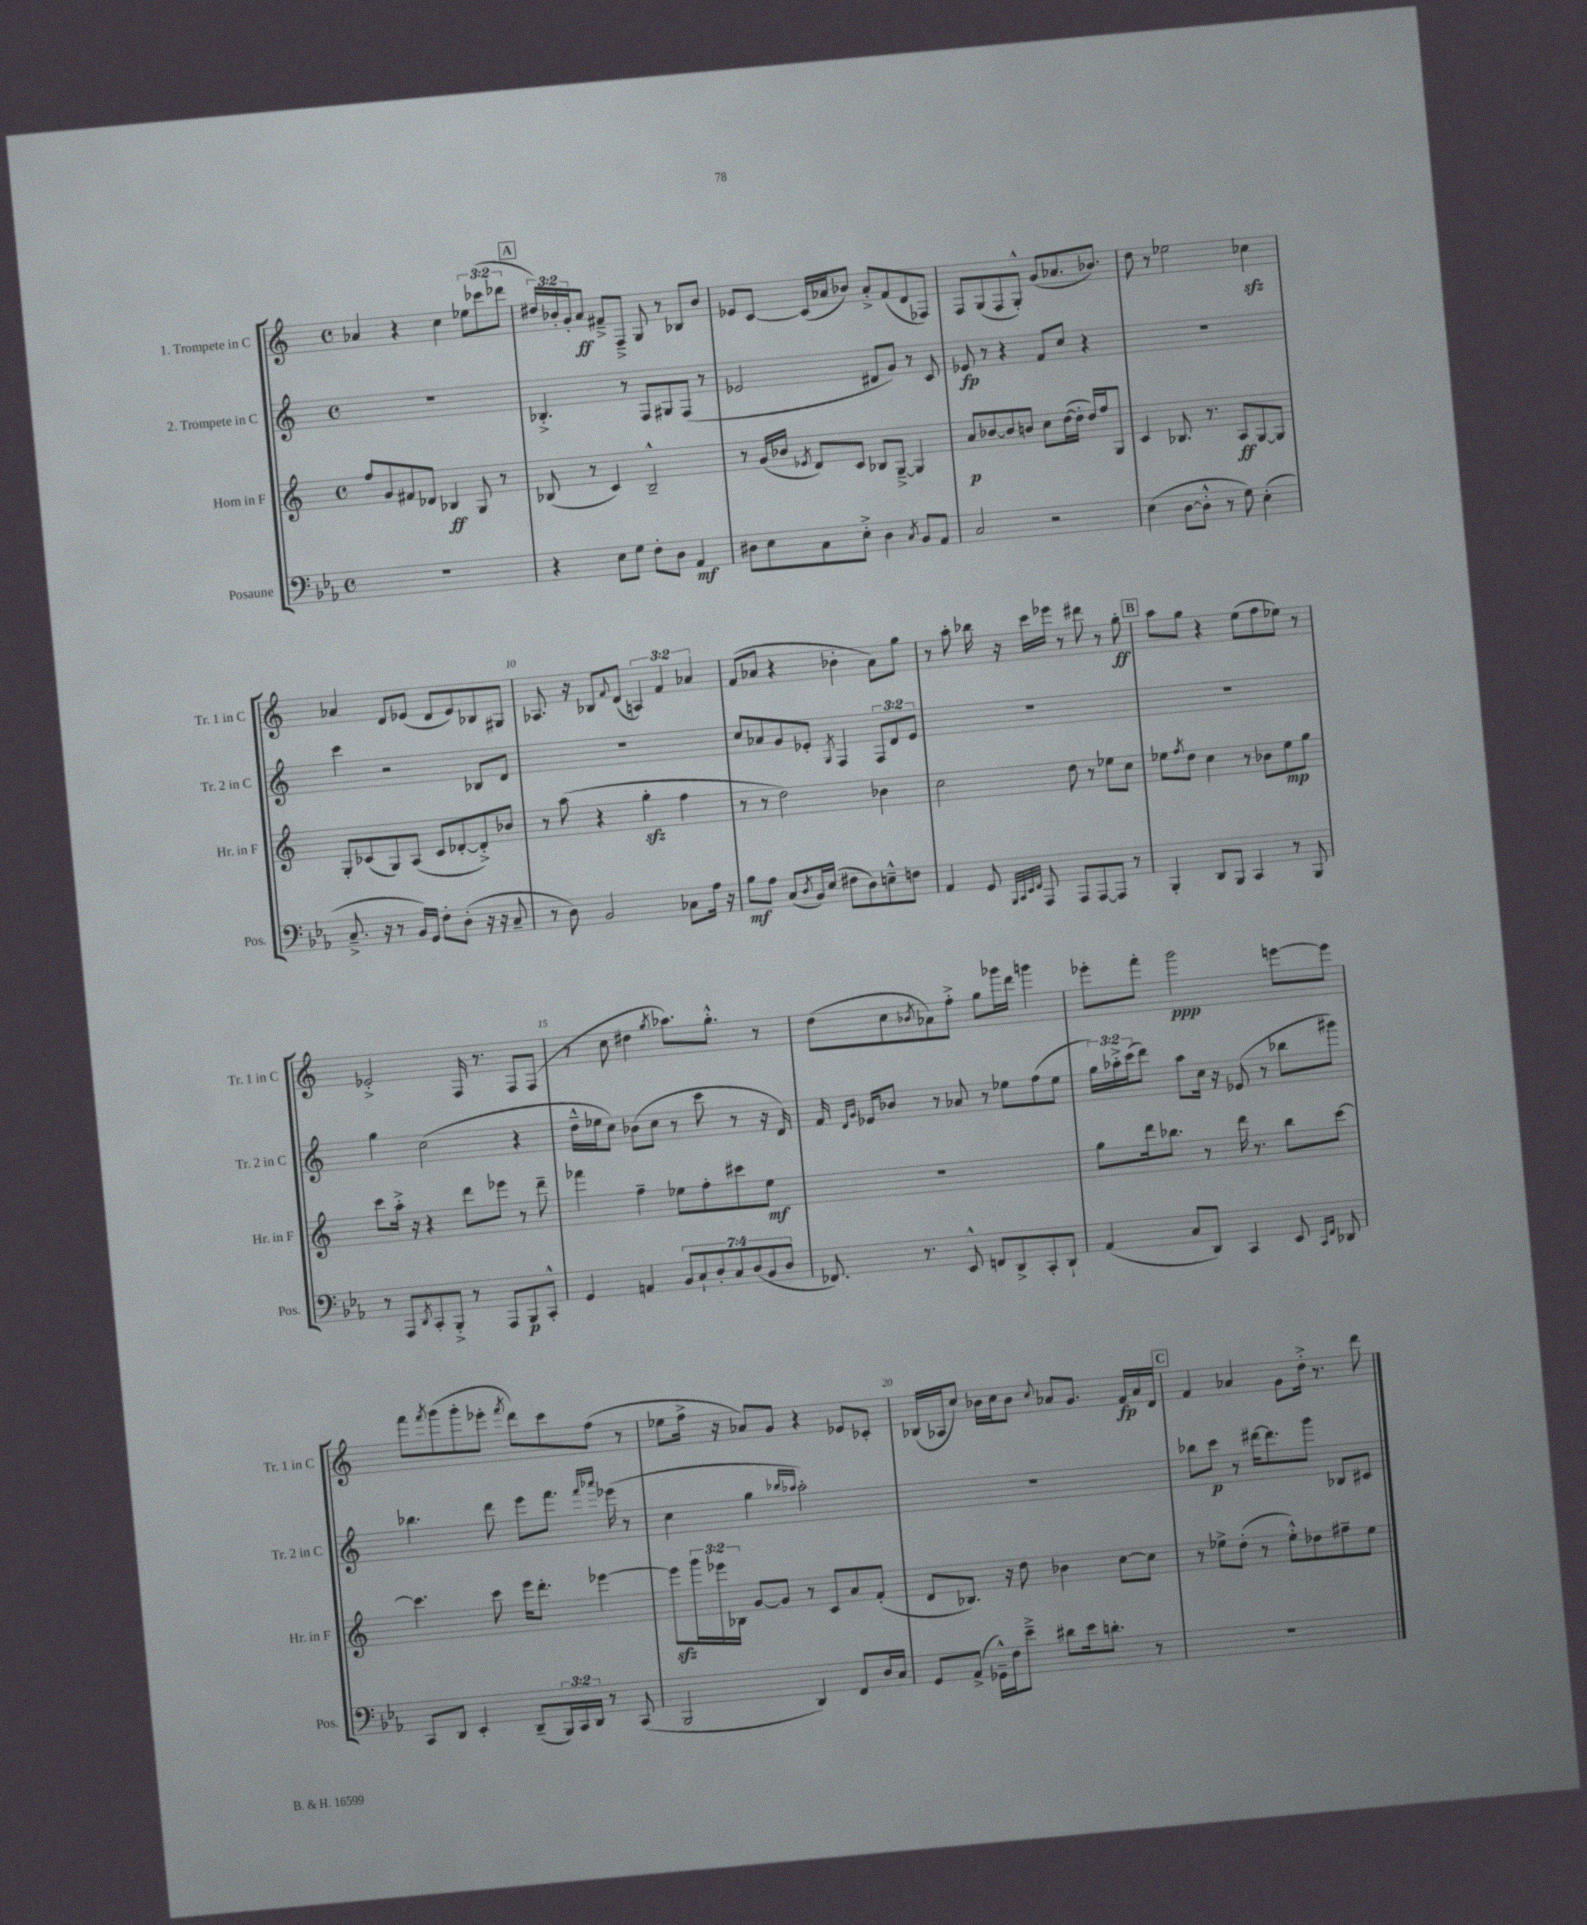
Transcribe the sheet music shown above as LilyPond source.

<<
\new StaffGroup <<
\new Staff = "s0" \with { instrumentName = "1. Trompete in C" shortInstrumentName = "Tr. 1 in C" } {
    \clef treble \key c \major \defaultTimeSignature \time 4/4 \override Staff.TupletNumber.text = #tuplet-number::calc-fraction-text
    aes'4 r4 c''4 \tuplet 3/2 { ees''8 ces'''8( des'''8 } |
    \mark \markup { \box "A" } \tuplet 3/2 { dis''16) bes'16-. g'16-. } a'8\ff fis'8---> f8---> g8 r8 bes8 bes'8 |
    ees'8 c'8~ c'16( aes'16 bes'8) aes'8-.-> f'8( d'8 fes8) |
    f8 g8( f8 g8-.-^) g'8( aes'8. bes'8.) |
    d''8 r8 ees''2 ces''4\sfz |
    aes'4 d'8 ees'8( d'8 ees'8) bes8 gis8 |
    aes8. r16 bes8 \appoggiatura { f'8 } d'8( \tuplet 3/2 { a4) f'4 aes'4 } |
    f'8( aes'8 r4 bes'4-. aes'8) g''8 |
    r8 a''8-. bes''16 r16 c'''16 ees'''16 r8 dis'''8 r8 g''8-.\ff |
    \mark \markup { \box "B" } a''8 g''8 r4 e''8( f''8 ees''8) r8 |
    ees'2-.-> f16 r8. f8 f8( |
    r8 c''8 dis''4 \acciaccatura { g''8 } aes''8.) g''8.-.-^ r8 |
    d''8( c''8 \acciaccatura { bes'8 } aes'8) f''8-.-> g''8 ges'''16 d'''16 g'''4 |
    ees'''8-. f'''8-. g'''2\ppp e'''8~ e'''8 |
    f'''8 \acciaccatura { f'''8 } g'''8( g'''8-. ees'''8-. \acciaccatura { f'''8 } d'''8) c'''8 f''8( r8 |
    ees''8 f''16-> r16 aes'8) g'8 r4 ees'8 ces'8-. |
    bes16( aes16 c''8) bes'16 c''16 bes'8 \appoggiatura { c''8 } aes'8 g'8. f'16\fp aes'16 d'16 |
    \mark \markup { \box "C" } f'4 aes'4 g'8 d''16-.-> r8. d'''8 \bar "|." |
}
\new Staff = "s1" \with { instrumentName = "2. Trompete in C" shortInstrumentName = "Tr. 2 in C" } {
    \clef treble \key c \major \defaultTimeSignature \time 4/4 \override Staff.TupletNumber.text = #tuplet-number::calc-fraction-text
    R1 |
    \mark \markup { \box "A" } bes4.-.-> r8 f8 gis8 f8( r8 |
    ees'2 dis'8 g'8) r8 c'8 |
    ees'8\fp r8 r4 f'8 c''8 r4 |
    R1 |
    c'''4 r2 bes8 d'8 |
    R1 |
    c''8 aes'8 g'8 ees'8-. \acciaccatura { g8 } f4 \tuplet 3/2 { f8 d'8 ees'8 } |
    R1 |
    \mark \markup { \box "B" } R1 |
    g''4 c''2( r4 |
    d''16---^ ees''16 c''8) bes'8( c''8 r8 c'''8 r8 r16 d'16) |
    f'16 \grace { d'16 g'16 } ees'16 bes'8 r8 aes'8 r8 ees''8 f''8( ees''8 |
    \tuplet 3/2 { g''16) aes''16-.-> c'''16( } d'''8) aes''8 c''16 r16 ees'8( r8 bes''8 gis'''8) |
    bes''4. d'''8 e'''8 f'''8. \grace { f'''16 aes'''16 } ees'''16( r8 |
    c''4 g''4 \grace { bes''16 aes''16 } aes''2-.) |
    R1 |
    \mark \markup { \box "C" } bes''8 c'''8\p r8 dis'''16~ dis'''8. g'''8 bes8 cis'8 \bar "|." |
}
\new Staff = "s2" \with { instrumentName = "Horn in F" shortInstrumentName = "Hr. in F" } {
    \clef treble \key c \major \defaultTimeSignature \time 4/4 \override Staff.TupletNumber.text = #tuplet-number::calc-fraction-text
    f''8 g'8 fis'8 des'8 bes4\ff g8 r8 |
    \mark \markup { \box "A" } bes8( r8 c'4) bes2---^ |
    r8 g'16( bes'16 \acciaccatura { ees'8 } d'8) c'8 bes8 g8~---> g4 |
    a'8\p bes'8~ bes'8 b'8 c''8 d''16~( d''16-. d''16) f''16 g8 |
    c'4 bes8. r8. a8\ff g8~ g8 |
    g8-. ces'8( g8) a8( ces'8 des'8~-. des'8-.->) bes'8 |
    r8 a''8( r4 g''4-.\sfz f''4 |
    r8 r8 d''2) bes'4 |
    c''2 d''8 r8 ees''8 c''8 |
    \mark \markup { \box "B" } ees''8 \acciaccatura { f''8 } d''8 c''4 r8 bes'8 ees''8\mp g''8 |
    c'''8 a''16-.-> r16 r4 d'''8 ees'''8 r8 d'''8-- |
    fes'''4 f''4-- ees''8 f''8-. cis'''8 ees''8\mf |
    R1 |
    g''8 d'''16 bes''8. r8 d'''16 r8. bes''8 c'''8~ |
    c'''4. c'''8 e'''16 d'''8.-. ees'''4~ |
    ees'''8\sfz \tuplet 3/2 { g'''16 ees'''16 bes16 } g'8~ g'8 r8 c'8 a'8 f'8-.( |
    d'8 bes8.) r16 d''8 bes'4 c''8~ c''8 |
    \mark \markup { \box "C" } r8 ees''8-> d''8-.( r8 ees''8-.-^) des''8 fis''8-- ees''8 \bar "|." |
}
\new Staff = "s3" \with { instrumentName = "Posaune" shortInstrumentName = "Pos." } {
    \clef bass \key ees \major \defaultTimeSignature \time 4/4 \override Staff.TupletNumber.text = #tuplet-number::calc-fraction-text
    R1 |
    \mark \markup { \box "A" } r4 ees8 g8 f8-. d8 aes,4\mf |
    dis8 ees8 c8 ees8-.-> dis4 \acciaccatura { c8 } bes,8 aes,8 |
    c2 r2 |
    ees4( d8~ d8-.-^ r8 g8) ees4-.( |
    c8.---> r16 r8 bes,16) g,16 f8-. d8-.( r16 r16 c8-- |
    r8 d8) bes,2 ces8 aes16 r16 |
    bes8\mf aes8 c8( \acciaccatura { d8 } bes,16) ees16( fis8 d8) e8---^ f8 |
    aes,4 g,8 \grace { bes,,32 c,32 ees,32 f,32 } aes,,8 aes,,8 aes,,8~ aes,,8 r8 |
    \mark \markup { \box "B" } bes,,4-. d,8 bes,,8 c,4 r8 bes,,8 |
    r8 aes,,8 \acciaccatura { d,8 } c,8-. bes,,8-.-> r8 aes,,8 bes,,8\p c,8-.-^ |
    g,4 a,4 \tuplet 7/4 { bes,8 c8-! d8-. c8 d8( bes,8 d8 } |
    fes,8.) r8. ees,8-^ f,8 d,8-> c,8-. d,8-! |
    aes,4( c8 d,8) c,4 ees,8 \grace { c,16 f,16 } des,8 |
    c,8 d,8 ees,4-. d,8--( \tuplet 3/2 { bes,,16) c,16 d,16 } r8 c,8( |
    bes,,2 d,4) f,8 d16 c16 |
    g,8 aes,8->( ges,16---^) f16 ees'8---> dis'8 ees'16 d'8.-. r8 |
    \mark \markup { \box "C" } R1 \bar "|." |
}
>>
>>
\layout { \context { \Score currentBarNumber = #4 \override BarNumber.break-visibility = ##(#f #t #t) barNumberVisibility = #(every-nth-bar-number-visible 5) } }
